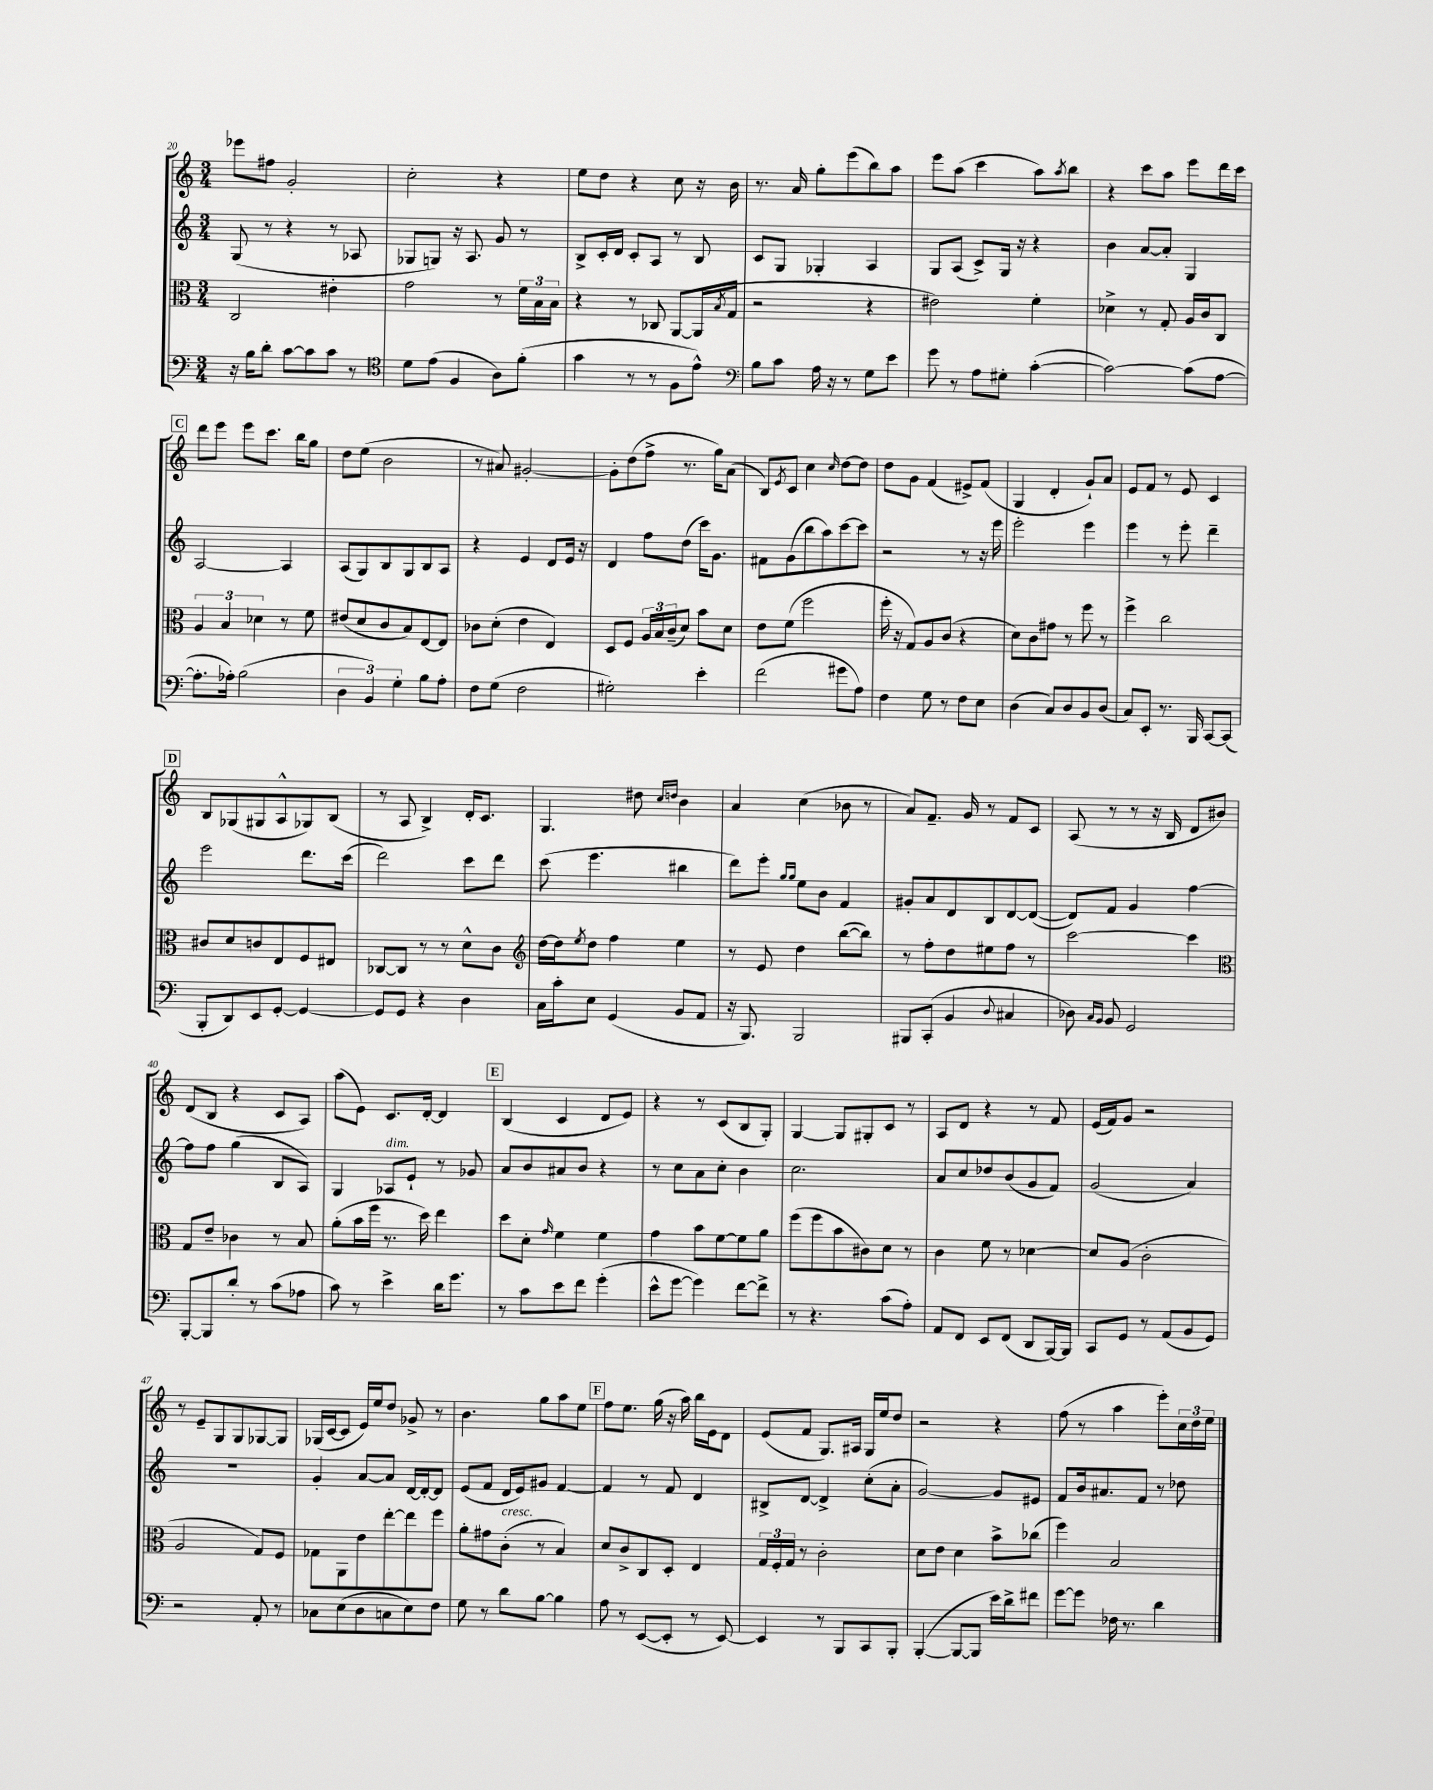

**kern	**kern	**kern	**kern
*staff4	*staff3	*staff2	*staff1
*clefF4	*clefC3	*clefG2	*clefG2
*k[]	*k[]	*k[]	*k[]
*M3/4	*M3/4	*M3/4	*M3/4
16r	2C	(8G	8eee-
16B	.	.	.
8d'	.	8r	8ff#
[8c	.	4r	2g'
8c]	.	.	.
8c	4e#'	8r	.
8r	.	8A-	.
=	=	=	=
*clefC4	*	*	*
8d	2g	8G-	2cc'
(8e	.	8G)	.
4F	.	16r	.
.	.	8.A	.
8A)	8r	8g	4r
(8f'	24f	8r	.
.	24B	.	.
.	24B	.	.
=	=	=	=
4g	4r	8B^	8ee
.	.	16c'	8dd
.	.	16d	.
8r	8r	8c'	4r
8r	8C-	8A	.
8F	[8AA	8r	8cc
8e^^)	(16AA]	8B	16r
.	8qB	.	.
.	16G	.	16b
=	=	=	=
*clefF4	*	*	*
8B	2r	8c	8.r
8c	.	8G	.
.	.	.	16a
16A	.	4G-'	8gg'
16r	.	.	.
8r	.	.	(8eee
8G	4r	4A	8bb)
8e	.	.	8aa
=	=	=	=
8g	2e#)	8G	8eee
8r	.	(8A	(8aa
8A	.	8c^)	4ccc
8G#'	.	16G	.
.	.	16r	.
([4c'	4f'	4r	8aa)
.	.	.	8qaa
.	.	.	8bb
=	=	=	=
2c_)	4d-^	4b	4r
.	8r	[8a	8ccc
.	8G'	8a']	8aa
(8c]	16A	4G	8eee
.	16c	.	.
[8A	8C	.	16ddd
.	.	.	16ccc
=	=	=	=
8.A']	6A	[2A	8ddd
.	.	.	8eee
.	6B	.	.
16A-')	.	.	.
(2B	.	.	8eee
.	6d-	.	.
.	.	.	8.ccc
.	8r	4A]	.
.	.	.	16bb
.	8f	.	8gg
=	=	=	=
6D	(8e#	(8A	8dd
.	8d	8G)	(8ee
6BB)	.	.	.
.	8c	8B	2b
6G'	.	.	.
.	8B)	8G	.
8B	[8E	8B	.
8A'	8E]	8A	.
=	=	=	=
8F	8c-	4r	8r
(8G	(8d'	.	8a#)
2F	4e	4e	[2g#'
.	4E)	8d	.
.	.	16e	.
.	.	16r	.
=	=	=	=
2G#')	8D	4d	8g#']
.	8F	.	(8dd
.	24A	8ff	8ff^
.	24B	.	.
.	(24c~	.	.
.	8d)	(8dd	8.r
4e'	8b	16ccc)	.
.	.	8.g	16gg)
.	8d	.	(8a
=	=	=	=
(2f	8e	8f#	8B)
.	.	.	8qe
.	(8f	(8g	8c
.	2ff	8bb	4cc
.	.	8aa)	.
.	.	.	16qqcc
8g#	.	[8ccc	[8dd
8A)	.	8ccc]	8dd]
=	=	=	=
4F	16ff'	2r	8dd
.	16r	.	.
.	8G)	.	8g
8G	8A	.	(4f
8r	(8c	.	.
8F	4r	8r	8e#^)
8E	.	16r	(8f
.	.	16eee	.
=	=	=	=
(4D	8d)	2eee'	4G
.	8c	.	.
8C)	8g#	.	4d'
8D	8r	.	.
8BB	8ff	4eee	8g`)
(8D	8r	.	8a
=	=	=	=
8C)	4ff^	4eee	8e
8EE'	.	.	8f
8.r	2cc	8r	8r
.	.	8eee'	8e
16BBB	.	.	.
[8CC	.	4ddd~	4c
(8CC]	.	.	.
=	=	=	=
8BBB'	8c#	2eee	8B
8DD)	8d	.	(8G-
8EE	8c	.	8G#
[8GG'	8E	.	8A^^
4GG_	8F	8.ddd	8G-)
.	8E#	.	(8B
.	.	(16ccc	.
=	=	=	=
8GG]	[8C-	2ddd)	8r
8GG	8C-]	.	8A
4r	8r	.	4B^)
.	8r	.	.
4D	8d^^	8ccc	16d'
.	.	.	8.c
.	8c	8ddd	.
=	=	=	=
*	*clefG2	*	*
16C	[16dd	(8ccc	4.G
16c'	16dd]	.	.
.	8qee	.	.
8E	8dd	4.eee	.
(4GG	4ff	.	.
.	.	.	8dd#
.	.	.	16qqcc
.	.	.	16qqdd
8BB	4ee	4bb#	4b
8AA	.	.	.
=	=	=	=
16r	8r	8ddd)	4a
8.BBB)	.	.	.
.	8e	8eee'	.
.	.	16qqgg	.
.	.	16qqgg	.
2BBB	4dd	8ee	(4cc
.	.	8b	.
.	([8bb	4f	8b-
.	8bb])	.	8r
=	=	=	=
8BBB#	8r	8g#'	8a)
(8CC'	8ff'	8a	8.f~
4BB	8dd	8d	.
.	.	.	16g
.	8ee#	8B	8r
8qqD	.	.	.
4C#	8ff	[8d	8f
.	8r	(8d_	8c
=	=	=	=
8D-)	[2ccc	8d])	(8A
16qqC	.	.	.
16qqBB	.	.	.
8BB	.	8f	8r
2GG	.	4g	8r
.	.	.	16r
.	.	.	16B
.	4ccc]	[4ff	8d
.	.	.	8b#)
=	=	=	=
*	*clefC3	*	*
[8BBB'	8G	8ff]	(8d
8BBB]	8e~	8ff	8B
8d'	4c-	(4gg	4r
8r	.	.	.
(8c	8r	8B	8c
8A-	8B	8A)	8A)
=	=	=	=
8c)	(8a'	4G	(8aa
8r	16b	.	8e)
.	16ff	.	.
4e^	8.r	8A-	8.c
.	.	8e`	.
.	16dd)	.	[16d'
16d	4ee	8r	4d]
8.g	.	.	.
.	.	8g-	.
=	=	=	=
8r	8dd	8a	(4B
8c	8d'	8b	.
.	16qqg	.	.
8e	4f	8a#	4c
8f	.	8b	.
(4g'	4f	4r	8d
.	.	.	8e)
=	=	=	=
8e^^	4g	8r	4r
[8g	.	8cc	.
4g])	8b	8a	8r
.	[8f	8cc'	(8c
[8f	8f]	4b	8B
8f^]	8a	.	8G')
=	=	=	=
8r	(8ff	2.cc	[4G
4.r	8ff	.	.
.	8b	.	8G]
.	8c#)	.	8G#'
(8c	8d	.	8c
8A')	8r	.	8r
=	=	=	=
8AA	4c	8a	8A
8FF	.	8cc	8d
8EE	8f	8dd-	4r
(8FF	8r	(8b	.
8DD	[4d-	8g	8r
[16BBB)	.	8f)	8f
16BBB]	.	.	.
=	=	=	=
8CC	8d-]	(2g	(16e
.	.	.	16f)
8GG	(8A	.	8g
8r	2c'	.	2r
(8AA	.	.	.
8BB	.	4a)	.
8GG)	.	.	.
=	=	=	=
2r	2A	2.r	8r
.	.	.	8e~
.	.	.	8G
.	.	.	8G
8AA'	8G)	.	[8G-
8r	8F	.	8G-]
=	=	=	=
8C-	8G-	4g'	(16G-
.	.	.	[16c
(8E	8AA	.	8c]
8D	8e	[8a	16e)
.	.	.	16ee
8C	[8ee'	8a]	8dd
8E)	8ee]	[16d	8g-^
.	.	16d'_	.
8F	8ff	8d]	8r
=	=	=	=
8G	8a'	(8e	4.b
8r	8g#	8f	.
8d	(8c'	16d	.
.	.	16e)	.
[8B	8r	8g#	8gg
4B]	4B)	[4f	8aa
.	.	.	8ee
=	=	=	=
8A	8d	4f]	8ff
8r	8c^	.	8.ee
([8EE	8C	8r	.
.	.	.	(16gg
8EE']	8D'	8f	16r
.	.	.	16aa)
8r	4E	4d	16bb
.	.	.	16e
[8EE)	.	.	8d
=	=	=	=
4EE]	24G	8B#^	(8e
.	24F'	.	.
.	24G	.	.
.	8r	[8d	8f
8r	2c'	4d^]	8.G)
8BBB	.	.	.
.	.	.	16A#
8CC	.	(8cc'	16G
.	.	.	16ee
8BBB'	.	8a'	8dd
=	=	=	=
([4BBB'	8d	[2g)	2r
.	8e	.	.
8BBB_	4d	.	.
8BBB]	.	.	.
16e)	8b^	8g]	4r
16d^	.	.	.
8f#	(8cc-	8e#	.
=	=	=	=
[8g	4ff)	8f	(8ff
8g]	.	16b	8r
.	.	8.a#	.
16F-	2B	.	4aa
8.r	.	.	.
.	.	8f	.
4d	.	8r	8eee')
.	.	8dd-	24cc
.	.	.	24dd
.	.	.	24ee
==	==	==	==
*-	*-	*-	*-
